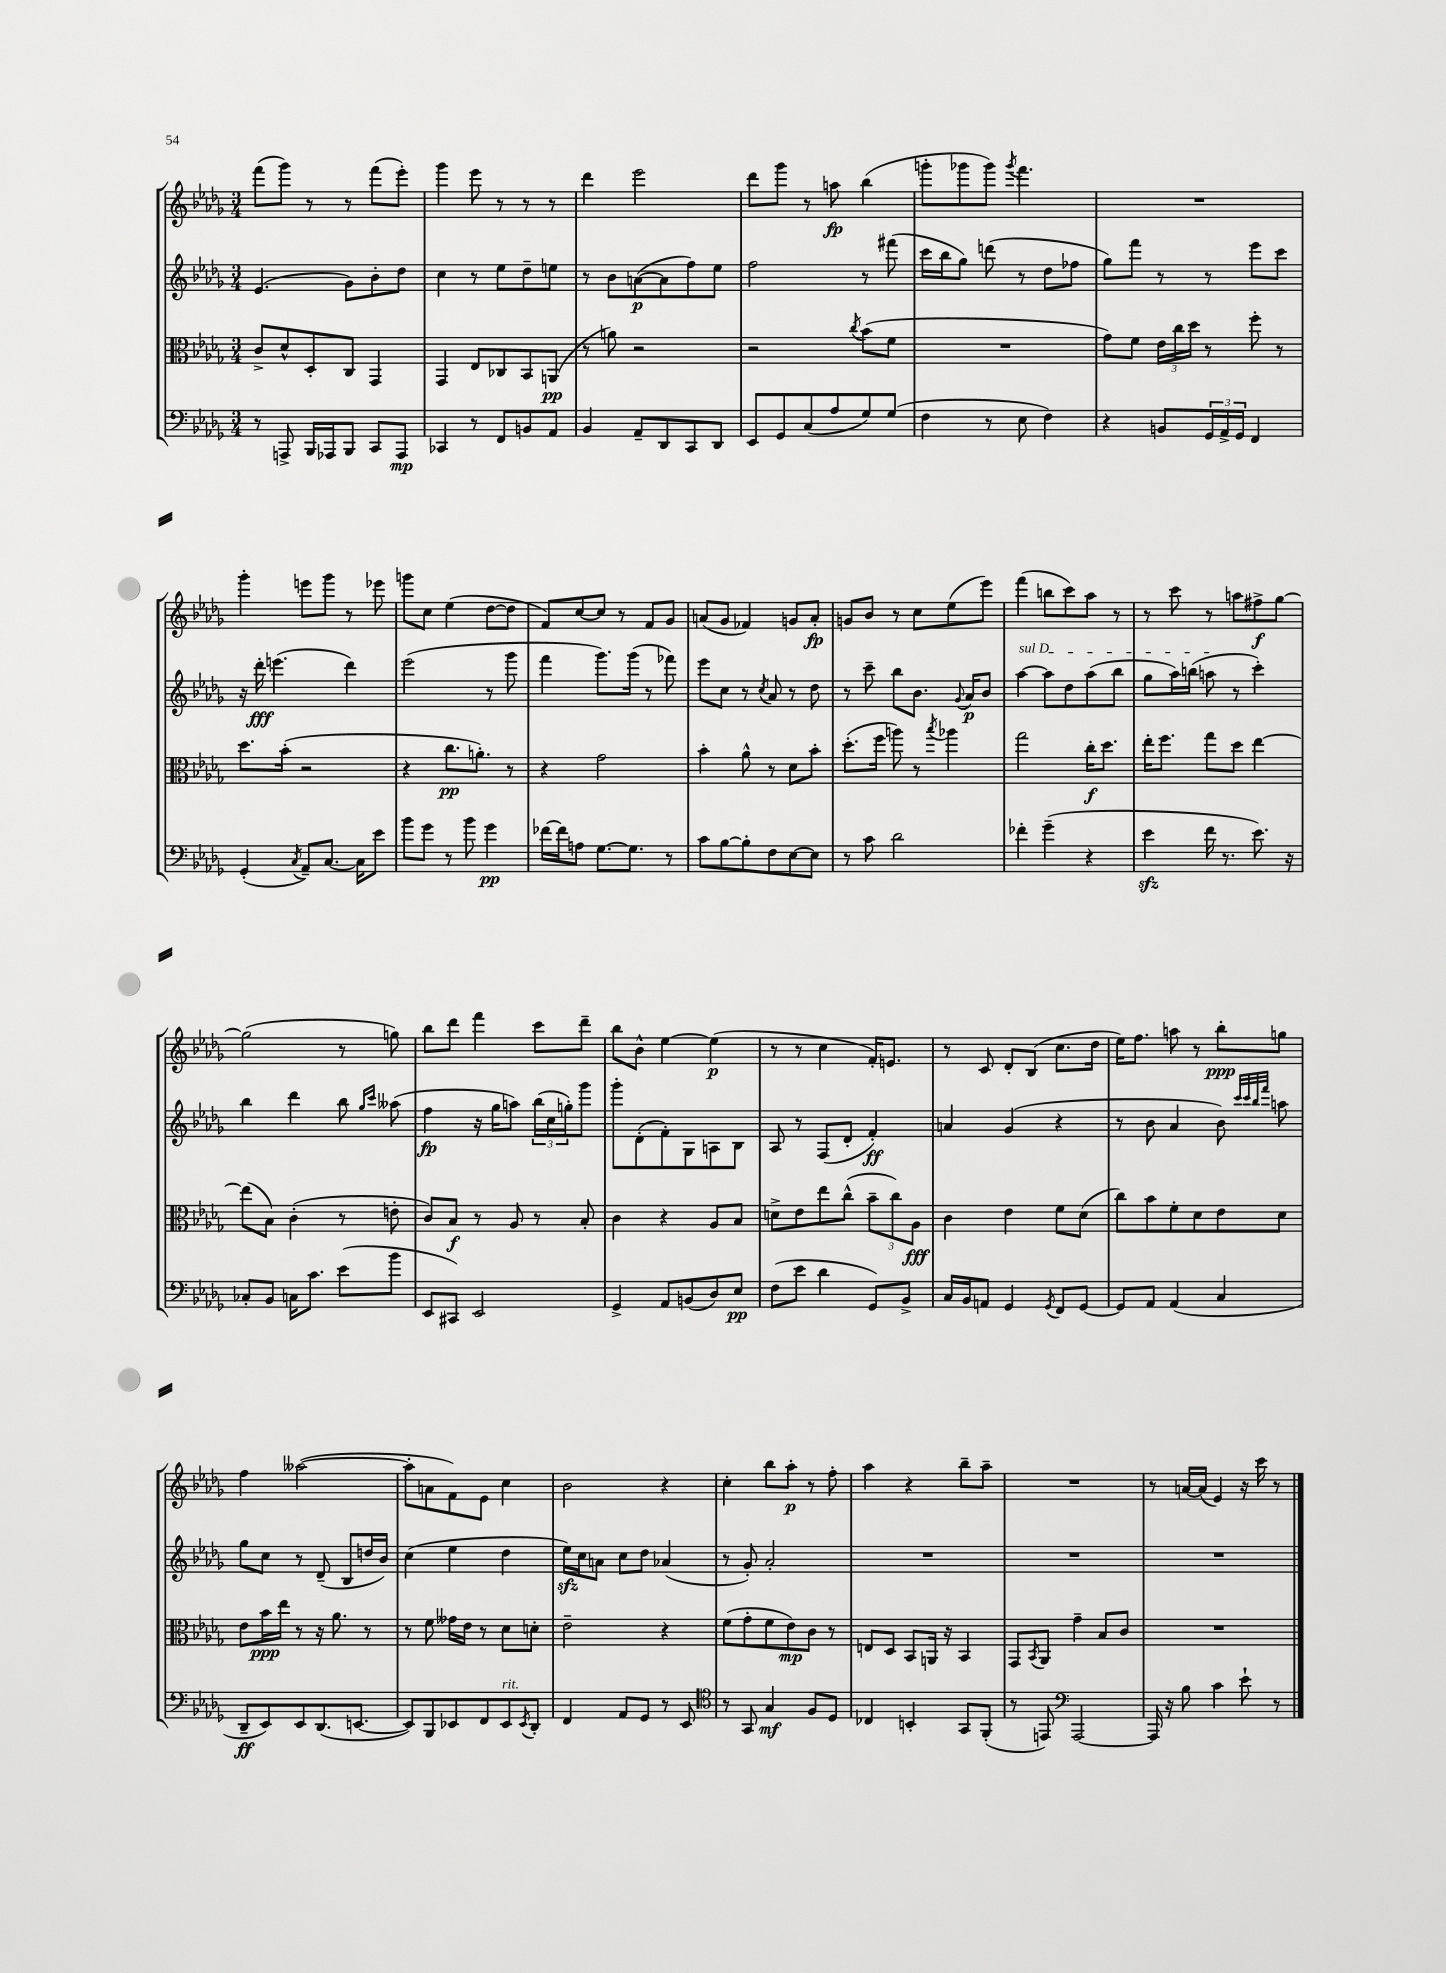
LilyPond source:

<<
\new StaffGroup <<
\new Staff = "s0" {
    \clef treble \key des \major \numericTimeSignature \time 3/4
    f'''8( ges'''8) r8 r8 f'''8( ees'''8-.) |
    ges'''4 ees'''8 r8 r8 r8 |
    des'''4 ees'''2 |
    des'''8 ges'''8 r8 a''8\fp bes''4( |
    g'''8-. ges'''8 ges'''8) \acciaccatura { ges'''8 } f'''4. |
    R2. |
    ges'''4-. e'''8 ges'''8 r8 ees'''8 |
    g'''8 c''8 ees''4( des''8~ des''8 |
    f'8) c''8~ c''8 r8 f'8 ges'8 |
    a'8( ges'8 fes'4) g'8 a'8-.\fp |
    g'8 bes'8 r8 c''8 ees''8( ees'''8) |
    f'''4( b''8 c'''8) aes''8 r8 |
    r8 c'''8 r8 a''8 fis''8->\f ges''8~ |
    ges''2( r8 g''8) |
    bes''8 des'''8 f'''4 c'''8 des'''8-- |
    bes''8 bes'8-^ ees''4~ ees''4\p( |
    r8 r8 c''4 f'16-.) e'8. |
    r8 c'8 des'8-. bes8( c''8. des''16 |
    ees''16) f''8. a''8 r8 bes''8-.\ppp g''8 |
    f''4 aeses''2~( |
    aeses''8-. a'8 f'8) ees'8 c''4 |
    bes'2 r4 |
    c''4-. bes''8 aes''8-.\p r8 f''8-. |
    aes''4 r4 bes''8-- aes''8-- |
    R2. |
    r8 a'16~ a'16( ees'4) r16 c'''16 r8 \bar "|." |
}
\new Staff = "s1" {
    \clef treble \key des \major \numericTimeSignature \time 3/4
    ees'4.( ges'8) bes'8-. des''8 |
    c''4 r8 ees''8 des''8-- e''8 |
    r8 bes'8 a'8~\p( a'8 f''8) ees''8 |
    f''2 r8 fis'''8( |
    c'''16 bes''16 ges''8) d'''8( r8 des''8 fes''8 |
    ges''8) f'''8 r8 r8 ees'''8 c'''8 |
    r16 des'''16-.\fff e'''4.( des'''4) |
    ees'''2( r8 ges'''8 |
    f'''4 ges'''8.) ges'''16( r8 fes'''8) |
    ees'''8 c''8 r8 \acciaccatura { c''8 } aes'8 r8 des''8 |
    r8 c'''8-- bes''8 bes'8. \appoggiatura { ges'8 } aes'16\p bes'8 |
    \once \override TextSpanner.bound-details.left.text = \markup { \italic "sul D" } aes''4~\startTextSpan aes''8 des''8 aes''8( bes''8 |
    ges''8 aes''16) b''16( a''8\stopTextSpan r8 c'''4-.) |
    bes''4 des'''4 bes''8 \grace { ges''16 c'''16 } aeses''8( |
    f''4\fp r16 ges''16 a''8) \tuplet 3/2 { bes''16( c''16 g''16-.) } ges'''8 |
    ges'''8-. des'8-.( f'8-.) ges8 a8 bes8 |
    aes8 r8 f8( des'8-. f'4-.\ff) |
    a'4 ges'4( r4 |
    r8 bes'8 aes'4 bes'8) \grace { c'''32 c'''32 bes''32 f'''32 } a''8 |
    ges''8 c''8 r8 des'8--( bes8 d''16 bes'16) |
    c''4( ees''4 des''4 |
    ees''16\sfz) c''16 a'8 c''8 des''8 aes'4( |
    r8 ges'8-.) aes'2-. |
    R2. |
    R2. |
    R2. \bar "|." |
}
\new Staff = "s2" {
    \clef alto \key des \major \numericTimeSignature \time 3/4
    c'8-> des'8-^ des8-. c8 ges,4 |
    ges,4 ees8 ces8 bes,8 a,8\pp( |
    r8 a'8) r2 |
    r2 \acciaccatura { c''8 } bes'8( f'8 |
    R2. |
    ges'8) f'8 \tuplet 3/2 { ees'16 c''16 des''16 } r8 f''8-. r8 |
    des''8. bes'16-.( r2 |
    r4 c''8.\pp a'8.-.) r8 |
    r4 ges'2 |
    bes'4-. aes'8-^ r8 des'8 bes'8-. |
    des''8.-.( f''16 a''8) r8 \acciaccatura { bes''8 } aes''4 |
    ges''2 c''16-.\f des''8. |
    ees''16-. f''8. ges''8 des''8 ees''4~ |
    ees''8( bes8) c'4-.( r8 e'8-. |
    c'8) bes8\f r8 aes8 r8 bes8-. |
    c'4 r4 aes8 bes8 |
    d'8-> ees'8 ees''8 c''8-^( \tuplet 3/2 { bes'8-- c''8) aes8\fff } |
    c'4 ees'4 f'8 des'8( |
    c''8) bes'8 f'8-. des'8 ees'8 des'8 |
    ees'8 bes'16\ppp ees''16 r8 r16 aes'8. r8 |
    r8 f'8 geses'16 ees'16 r8 des'8 d'8-. |
    ees'2-- r4 |
    f'8( ges'8-. f'8 ees'8\mp) c'8 r8 |
    e8 des8 bes,8 a,16 r16 bes,4 |
    ges,8 \acciaccatura { bes,8 } aes,8 ges'4-- bes8 c'8 |
    R2. \bar "|." |
}
\new Staff = "s3" {
    \clef bass \key des \major \numericTimeSignature \time 3/4
    r8 a,,8-> bes,,16 aes,,16 bes,,8 c,8 aes,,8\mp |
    ces,4 r8 f,8 b,8 aes,8 |
    bes,4 aes,8-- des,8 c,8 des,8 |
    ees,8 ges,8 c8( aes8 ges8) ges8( |
    f4 r8 ees8 f4) |
    r4 b,8 \tuplet 3/2 { ges,16 aes,16-> ges,16 } f,4 |
    ges,4-.( \acciaccatura { c8 } aes,8--) c8.~ c16 ees'8 |
    bes'8 ges'8 r8 bes'8 ges'4\pp |
    fes'16~ fes'16 a8 ges8.~ ges8. r8 |
    c'8 bes8~ bes8-. f8 ees8~ ees8 |
    r8 c'8 des'2 |
    fes'4-. ges'4--( r4 |
    ees'4\sfz f'16 r8. ees'8.) r16 |
    ces8-. bes,8 c16 c'8. ees'8( bes'8 |
    ees,8 cis,8) ees,2 |
    ges,4-> aes,8 b,8( des8) ees8\pp |
    f8( ees'8 des'4 ges,8) bes,8-> |
    c16 bes,16 a,8 ges,4 \acciaccatura { ges,8 } f,8 ges,8~ |
    ges,8 aes,8 aes,4( c4 |
    des,8--\ff ees,8) ees,8 des,8.( e,8.~ |
    e,8) bes,,8 ees,8 f,8 ees,8^\markup { \italic "rit." } \acciaccatura { ees,8 } des,8-. |
    f,4 aes,8 ges,8 r8 ees,8 |
    \clef tenor r8 ges,8 ges4\mf f8 des8 |
    ces4 b,4-. ges,8 f,8-.( |
    r8 e,8) \clef bass aes,,2~ |
    aes,,16 r16 bes8 c'4 ees'8-! r8 \bar "|." |
}
>>
>>
\layout { \context { \Score \remove "Bar_number_engraver" } }
